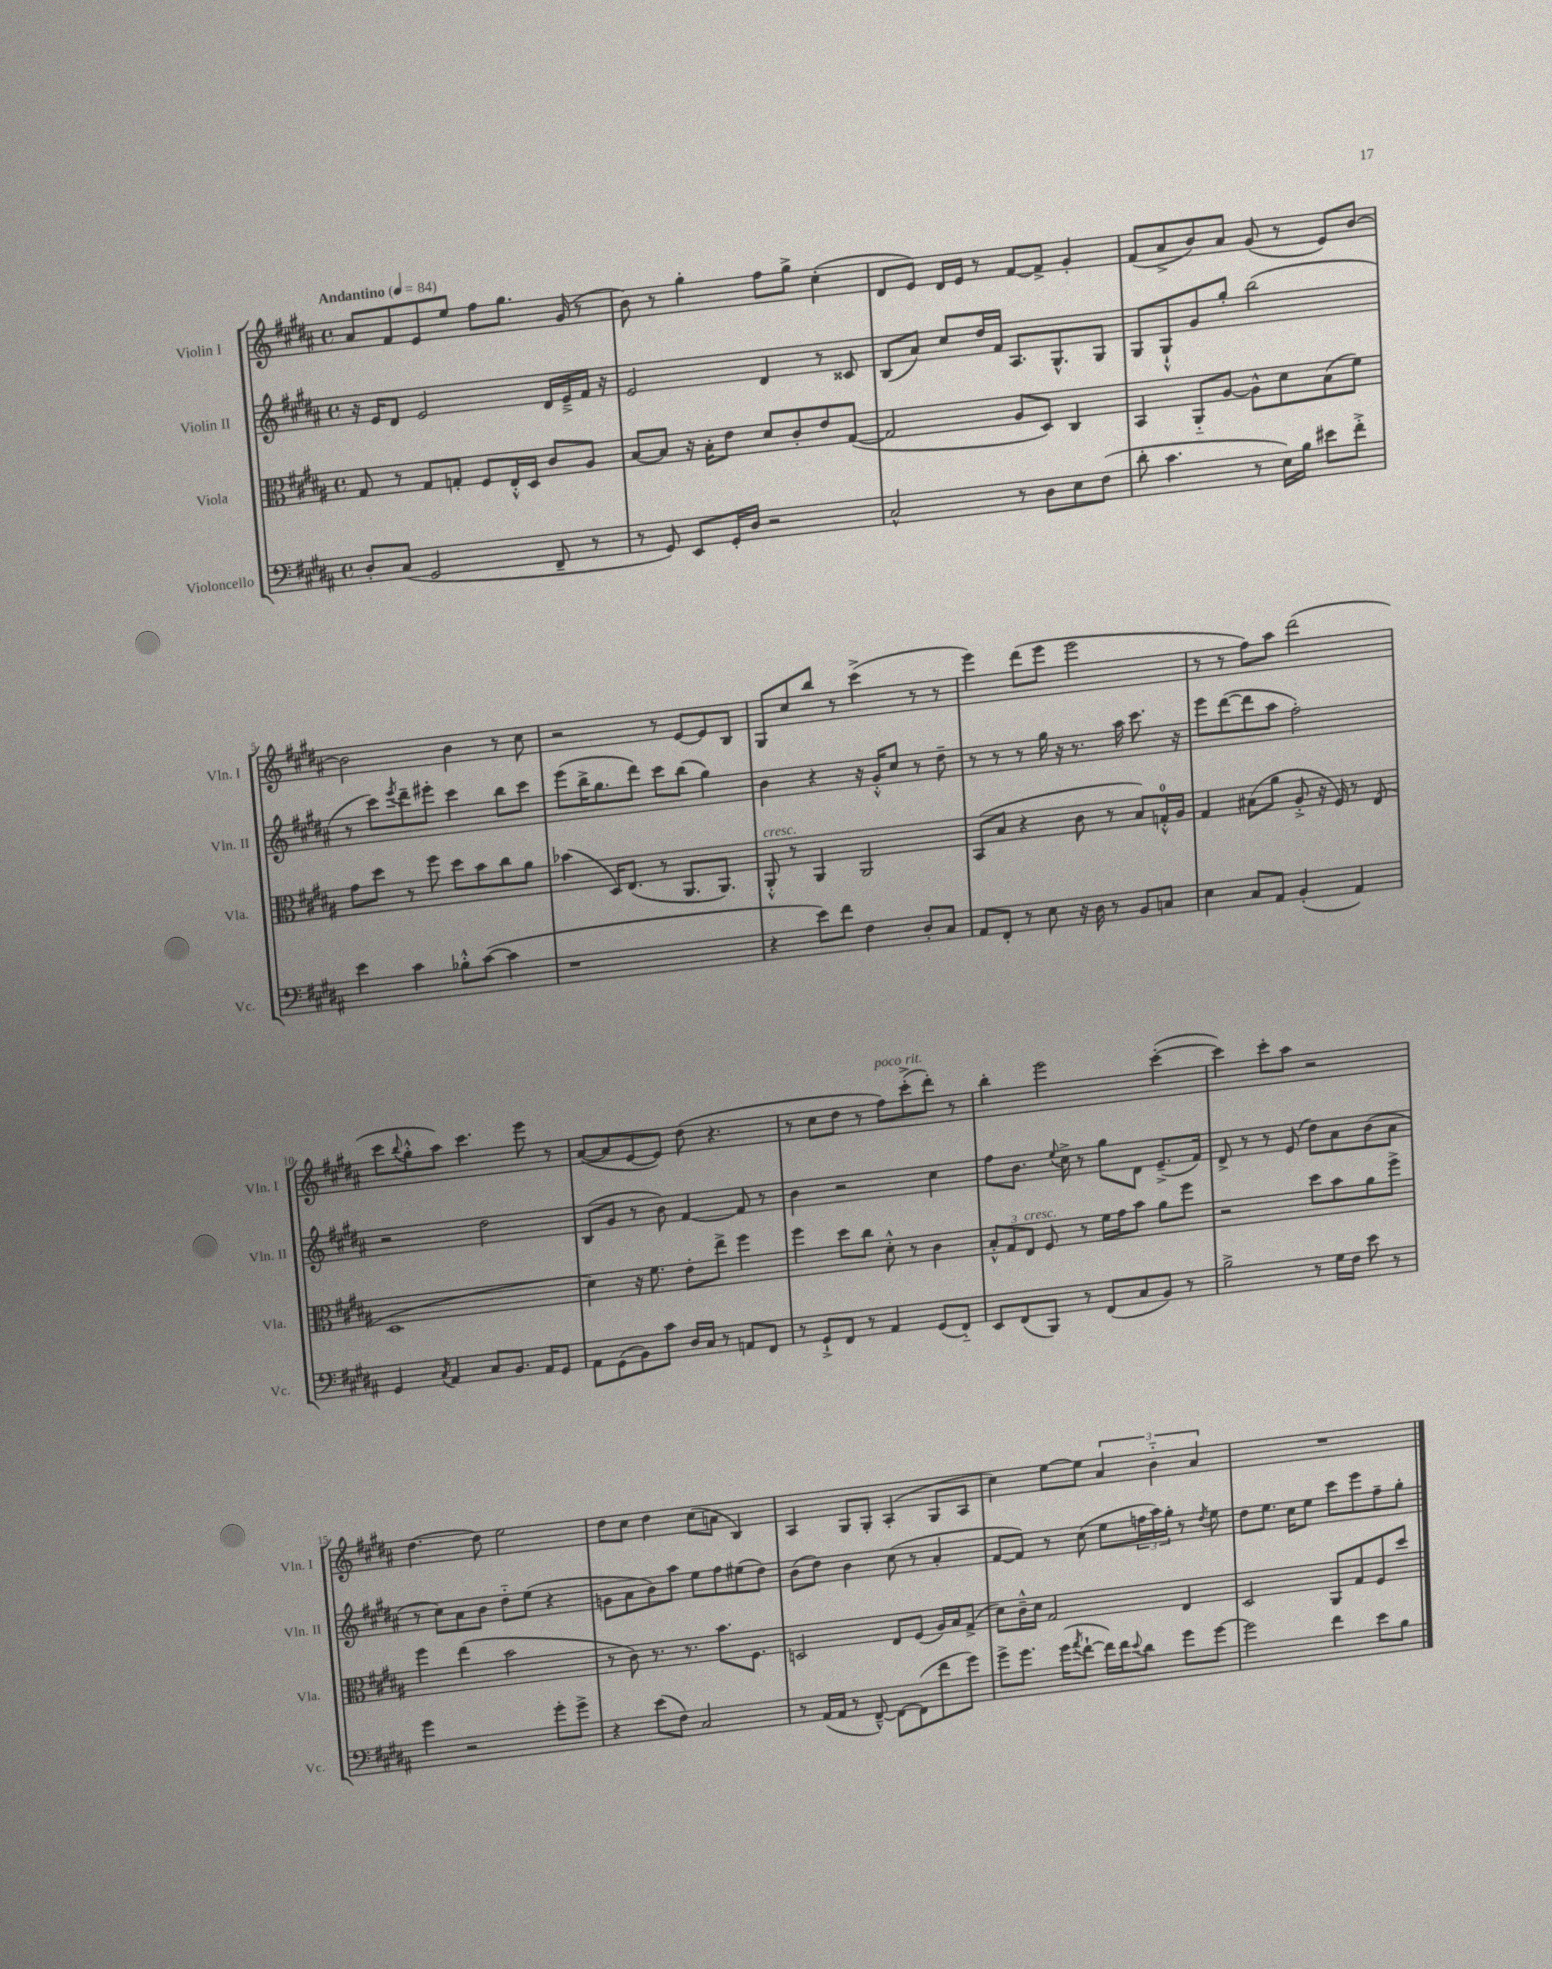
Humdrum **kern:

**kern	**kern	**kern	**kern
*staff4	*staff3	*staff2	*staff1
*clefF4	*clefC3	*clefG2	*clefG2
*k[f#c#g#d#a#]	*k[f#c#g#d#a#]	*k[f#c#g#d#a#]	*k[f#c#g#d#a#]
*M4/4	*M4/4	*M4/4	*M4/4
*met(c)	*met(c)	*met(c)	*met(c)
*MM84	*MM84	*MM84	*MM84
8D#'/L	8G#/	16r	8a#/L
.	.	16e/LK	.
(8C#/J	8r	8d#/J	8f#/
2GG#/	8G#/L	2e/	8e/
.	8G'/J	.	8ee/J
.	8F#/L	.	8ff#\L
.	16E'^^/L	.	8.gg#\J
.	16D#/JJ	.	.
8FF#~/	8c#/L	16d#/LL	.
.	.	16e~^/	(16g#/
8r	8A#/J	16f#/JJ	8r
.	.	16r	.
=	=	=	=
8r	[8B/L	2e/	8b\)
8GG#/)	8B/]J	.	8r
8EE/L	16r	.	4gg#'\
.	16B'\LK	.	.
16GG#'/L	8e\J	.	.
16D#/JJ	.	.	.
2r	8d#/L	4d#/	8ff#\L
.	8c#'/	.	8gg#^\J
.	8e/	8r	(4cc#'\
.	([8G#/J	8c##/	.
=	=	=	=
2C#^^/	2G#/]	(8B/L	8d#/L
.	.	8a#/J)	8e/J)
.	.	8cc#/L	16d#/LL
.	.	.	16e/JJ
.	.	16dd#/L	8r
.	.	16f#/JJ	.
8r	8A#/L	8.A#/L	[8f#/L
8D#\L	8D#/J)	.	8f#^/]J
.	.	8.G#^^/	.
8E\	4C#/	.	4g#'/
(8F#\J	.	8G#/J	.
=	=	=	=
8d#'\	4BB/	8G#/L	(8f#/L
4.c#\	.	8G#`^^/	8a#^/
.	8AA#'~/L	8g#/	8b/)
.	[8A#/J	8gg#'/J	8a#/J
8r	8A#^^\]L	(2bb\	(8g#/
16E\LL)	8d#\	.	8r
16B\JJ	.	.	.
8e#\L	(8B\	.	8e/L)
8f#'^\J	8f#\J)	.	[8b/J
=	=	=	=
4e\	8g#\L	8r	2b\]
.	8dd#\J	8ccc#\L)	.
.	.	8qeee/	.
4c#\	8r	8ddd#~\	.
.	8ff#\	8eee#'\J	.
8B-'^^\L	8dd#\L	4ccc#\	4b\
([8c#\J	8b\	.	.
4c#\]	8cc#\	8bb\L	8r
.	8a#\J	8ccc#\J	8cc#\
=	=	=	=
1r	(4b-\	(8eee\L	2r
.	.	16bb^\K	.
.	.	8.gg#\	.
.	16D#/LK)	.	.
.	(8.E/J	.	.
.	.	8ddd#\J)	.
.	8r	8ccc#\L	8r
.	8.AA#/L	(8bb\J	[8e/L
.	.	4gg#\)	8e/]
.	8.AA#/J)	.	.
.	.	.	8B/J
=	=	=	=
4r	8AA#'^^/	4b\	8G#/L
.	8r	.	8cc#/
8e\L)	4AA#/	4r	8bb/J
8f#\J	.	.	8r
4F#\	2AA#/	16r	(4ccc#^\
.	.	16g#'^^/LK	.
.	.	8cc#/J	.
8D#'/L	.	8r	8r
8C#/J	.	8dd#~\	8r
=	=	=	=
8AA#/L	(8BB/L	8r	4eee\)
8FF#'/J	8B/J	8r	.
8r	4r	8r	(8ddd#\L
8E\	.	16gg#\	8eee\J
.	.	16r	.
16r	8c#\	8.r	2eee\
16D#\	.	.	.
8r	8r	.	.
.	.	16aa#\	.
8BB/L	8B/L)	8.ccc#\	.
8C/J	16G'^^/L	.	.
.	16A#/JJ	16r	.
=	=	=	=
4E\	4G#/	8eee\L	8r
.	.	([8ddd#\	8r
8C#/L	(8B#\L	8ddd#\]	8ff#\L)
8AA#/J	8a#\J	8aa#\J	8aa#\J
(4BB'/	8A#'^/	2ff#'\)	(2ddd#\
.	16r	.	.
.	16F#/)	.	.
4AA#/)	8r	.	.
.	(8E/	.	.
=	=	=	=
4GG#/	1D#	2r	8ccc#\L
.	.	.	8qqbb/
.	.	.	8gg#'^^\
8qC#/	.	.	.
4AA#/	.	.	8aa#\J)
.	.	.	4.ccc#\
8C#/L	.	2dd#\	.
8.BB/J	.	.	.
.	.	.	8eee\
16AA#/LK	.	.	.
8GG#/J	.	.	8r
=	=	=	=
8AA#\L	4d#\)	(8B/L	([8a#/L
(8GG#\	.	8g#/J	8a#/]
8BB\)	16r	8r	[8e/
.	8.f#\	.	.
8c#\J	.	8b\)	8e/]J)
16D#/LL	8e'\L	[4f#/	(8dd#\
16C#/JJ	.	.	.
8r	8ee^\J	.	4.r
8AA/L	4ff#\	8f#/]	.
8FF#/J	.	8r	.
=	=	=	=
8r	4ff#\	4b\	8r
8GG#`^/L	.	.	8cc#\L
8FF#/J	8dd#\L	2r	8dd#\J
8r	8cc#\J	.	8r
4AA#/	8d#'^^\	.	8ff#\L)
.	8r	.	(8ccc#'^\
(8GG#/L	4c#\	4cc#\	8ddd#'\J)
8FF#'~/J)	.	.	8r
=	=	=	=
8EE/L	12B'^^/L	8ff#\L	4bb'\
.	12G#/	.	.
(8FF#/	.	8.b\J	.
.	12E/J	.	.
8BBB/J)	8F#/	.	2eee\
.	.	8qqee/	.
.	.	16cc#^\	.
8r	8r	8r	.
(8FF#/L	16f#\LL	8gg#\L	.
.	16g#\J	.	.
8C#/	8b\J	8d#\J	.
8BB/J)	8a#\L	(8.e~^/L	([4ccc#'\
8r	8ff#\J	.	.
.	.	16f#/Jk)	.
=	=	=	=
2B^\	2r	8d#^/	4ccc#\])
.	.	8r	.
.	.	8r	8ccc#'\L
.	.	(8e/	8aa#\J
8r	8dd#\L	8dd#\L)	2r
16G#\LL	8b\	8a#\	.
16F#\JJ	.	.	.
8e\	8a#\	(8b\	.
8r	8ff#^\J	8a#\J	.
=	=	=	=
4g#\	4ff#\	8r	[4.dd#\
.	.	8cc#\L)	.
2r	(4ee\	8a#\	.
.	.	8b\J	8dd#\]
.	2b\	8dd#'~\L	2ee\
.	.	(8ee\J	.
8g#'\L	.	4r	.
8g#^\J	.	.	.
=	=	=	=
4r	8r	8g\L	8dd#\L
.	8c#\)	8a#\	8cc#\J
(8e\L	8.r	8b\)	4dd#\
8F#\J)	.	8aa#\J	.
.	8.r	.	.
2C#/	.	8ee\L	(8cc#\L
.	8.b\L	8ff#\	8a\J
.	.	(8ee#\	4B/)
.	8.F#\J	.	.
.	.	8dd#\J)	.
=	=	=	=
8r	2D/	(8b\L	4A#/
(16AA#/LL	.	8dd#\J)	.
16AA#/JJ	.	.	.
8r	.	4b\	8G#/L
[8FF#~^^/)	.	.	8G#'/J
8FF#\_L	8E/L	(8cc#\	(4A#'/
(8FF#\]	(8F#/J	8r	.
8f#\	16A#/LL)	4a#'/	8G#/L
.	16B/J	.	.
8g#\J)	(8G#^/J	.	8A#/J
=	=	=	=
8g#^\L	8d#\L)	[8f#/L	4cc#\)
8.g#\J	16c#~^^\L	8f#/]J)	.
.	16d#\JJ	.	.
.	2G#/	8r	[8ee\L
(16g#\LK	.	.	.
8qa#/	.	.	.
[8f#`\J	.	(8cc#\	8ee\]J
16f#\]LL)	.	8ee\L	6a#/
16f#\J	.	.	.
8qqe/	.	.	.
8d#\J	.	24ff\L	.
.	.	24aa#\)	6b'~\
.	.	24gg#'\JJ	.
8g#\L	4E/	8r	.
.	.	.	6a#/
.	.	8qdd#/	.
[8g#\J	.	8ee\	.
=	=	=	=
2g#\]	2D#/	8dd#\L	1r
.	.	8.ee\J	.
.	.	16cc#\LK	.
.	.	8ee\J	.
4f#\	8AA#/L	8ccc#\L	.
.	8G#/	8eee\	.
8e\L	8F#/	8ff#~\	.
8B\J	8dd#/J	8gg#'\J	.
==	==	==	==
*-	*-	*-	*-
